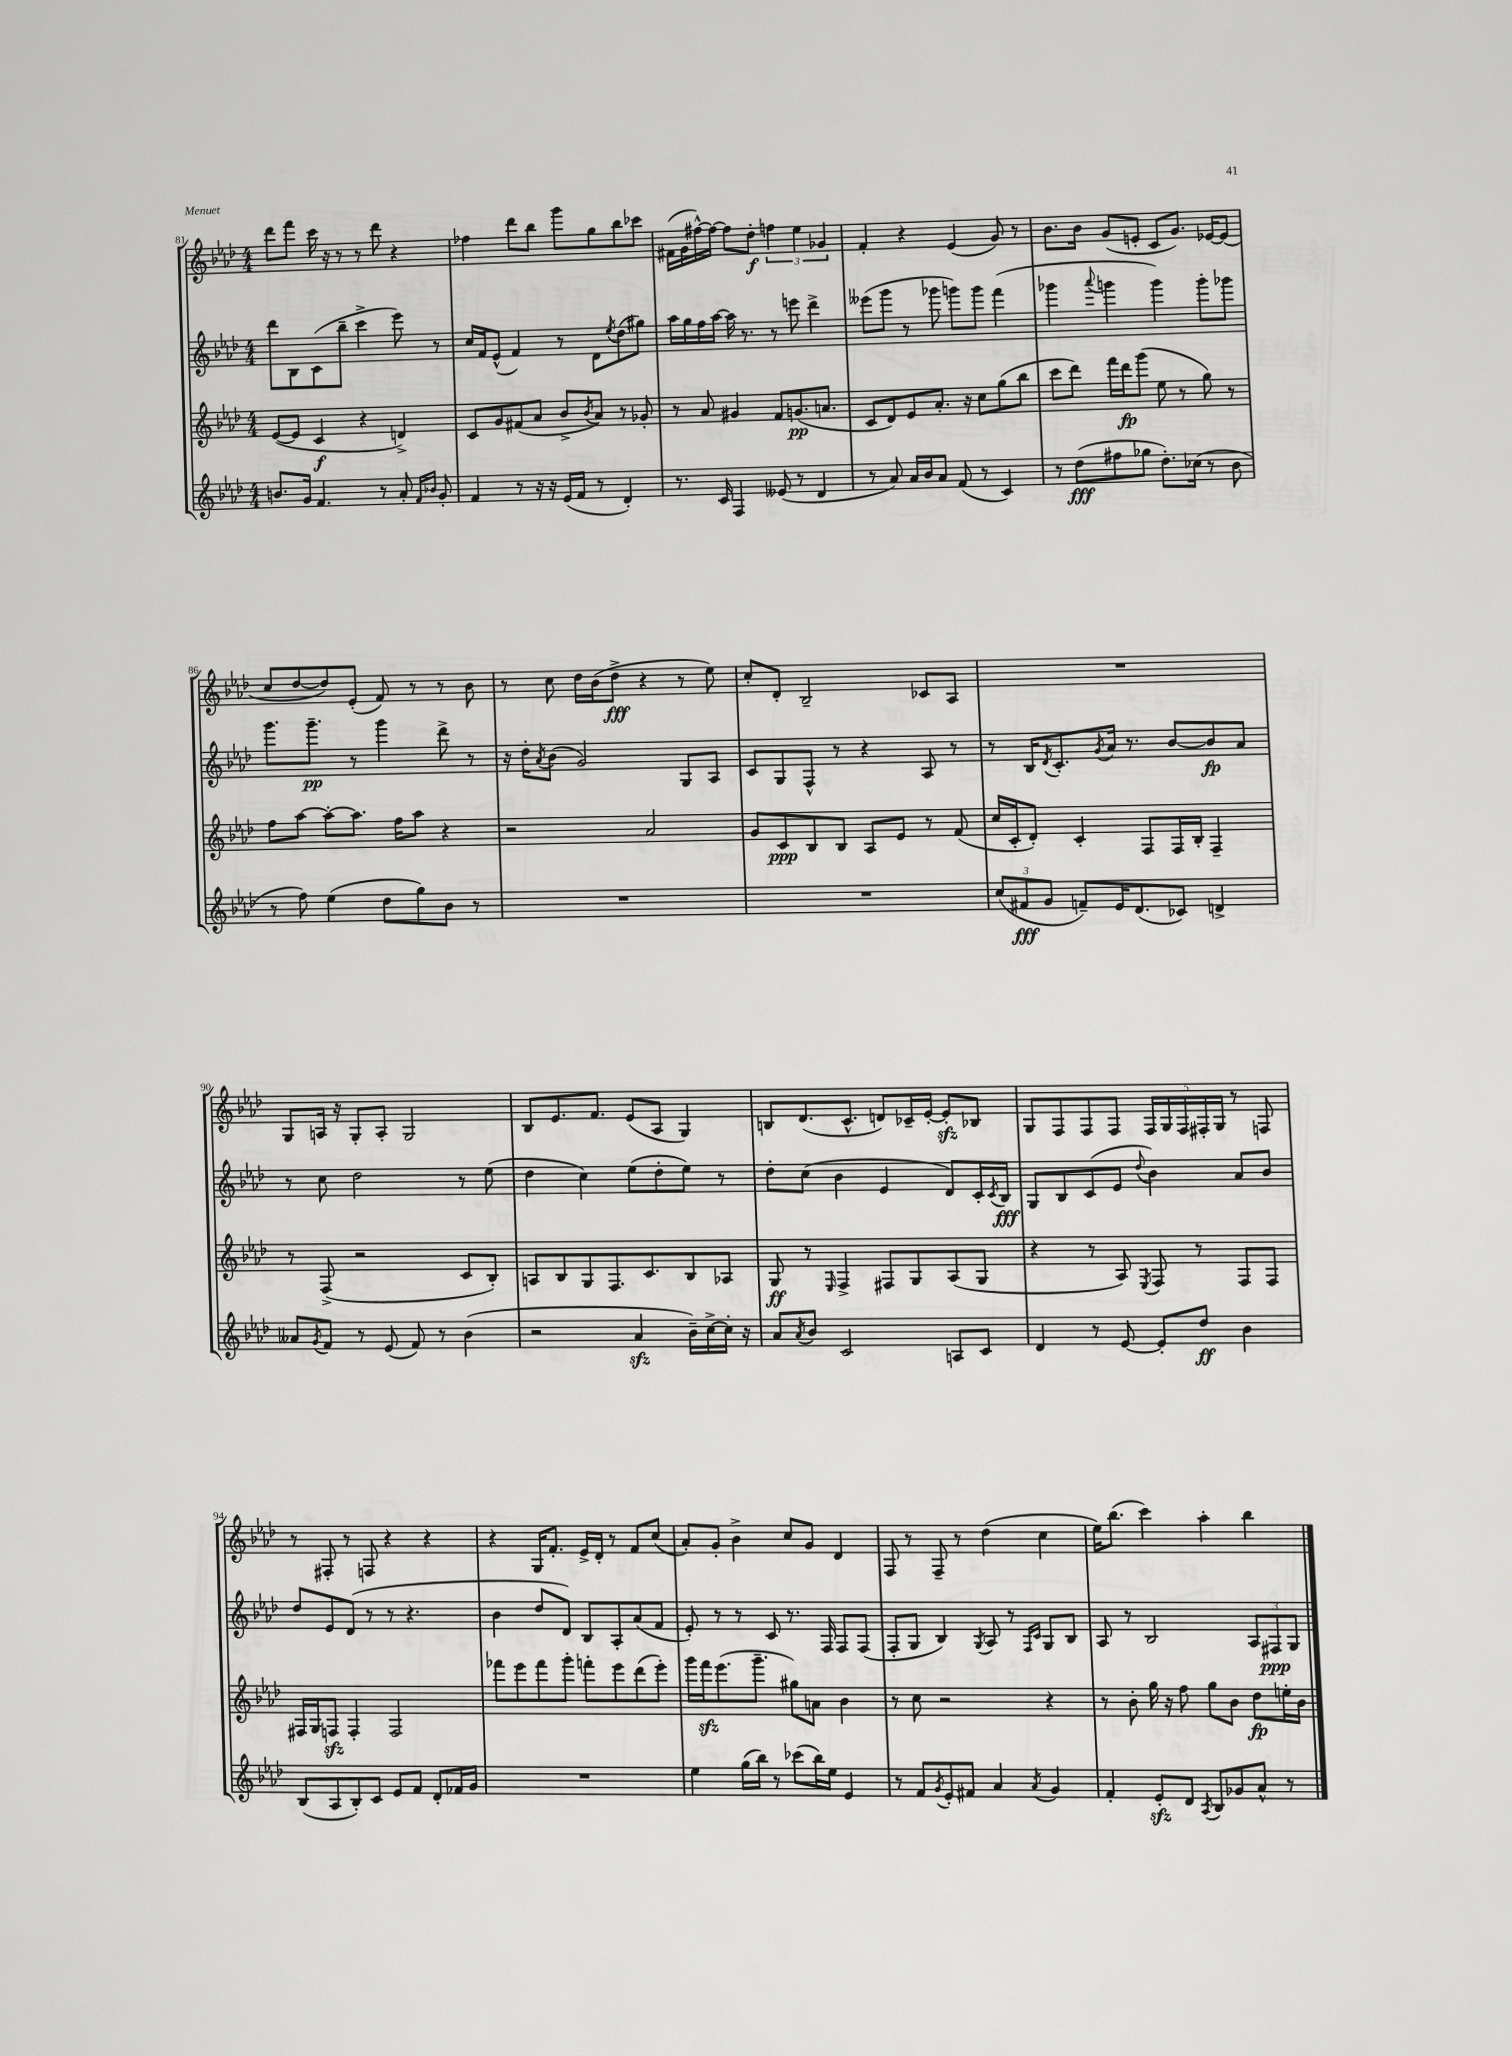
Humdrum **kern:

**kern	**kern	**kern	**kern
*staff4	*staff3	*staff2	*staff1
*clefG2	*clefG2	*clefG2	*clefG2
*k[b-e-a-d-]	*k[b-e-a-d-]	*k[b-e-a-d-]	*k[b-e-a-d-]
*M4/4	*M4/4	*M4/4	*M4/4
8.b/L	([8e-/L	8ddd-\L	8ddd-\L
.	8e-/]J	8B-\	8fff\J
16g/Jk	.	.	.
4.f/	4c/	(8c\	16ccc\
.	.	.	16r
.	.	8bb-~\J	8r
.	4r	4ccc^\	8r
8r	.	.	8ddd-\
8a-'/	4d^/)	8eee-\)	4r
16qqf/LL	.	.	.
16qqb-/JJ	.	.	.
8g'/	.	8r	.
=	=	=	=
4f/	8c/L	16cc/LL	4ff-\
.	.	16f/J	.
.	8g/	(8e-^^/J	.
8r	(8f#/	4f/)	8ddd-\L
16r	8a-/J	.	8bb-\J
16r	.	.	.
(16e-/LL	8b-^/L	8r	8ggg\L
16f/JJ	.	.	.
.	8qb-/	.	.
8r	8a-/J)	8d-\L	8gg\
.	.	8qee-/	.
4d-'/)	8r	(8dd-\	8bb-\
.	8g-'/	8gg#\J)	8ccc-\J
=	=	=	=
8.r	8r	16aa-\LL	(16f#\LL
.	.	16gg\	16g\
.	8a-/	16ff\	[16ff#^^\)
16c/	.	[16aa-\JJ	16ff#\_JJ
4F/	4g#/	16aa-\]	8ff#\]L
.	.	8.r	.
.	.	.	8dd-'\J
(8e--/	8f/L	8r	6ff\
8r	(8.g/	8eee\	.
.	.	.	6ee-\
4d-/	.	4ddd-^\	.
.	8.a/J	.	.
.	.	.	6g-/
=	=	=	=
8r	8c/L	(8eee--\L	4f'/
8a-/)	8d-/)	8ggg\J	.
16a-/LL	8e-/	8r	4r
16b-/J	.	.	.
8a-/J	8.a-'/J	8ggg-\	.
(8f/	.	8ggg\L)	(4e-/
.	16r	.	.
8r	8cc\L	8ggg\J	.
4c/)	(8gg\	(4fff\	8g/)
.	8bb-\J	.	8r
=	=	=	=
8r	8ccc\L	4ggg-\	8.b-\L
(8dd-\L	8ddd-\J)	.	.
.	.	.	16b-\Jk
.	.	8qqaaa-/	.
8ff#\	16fff\LL	4ggg\	(8g/L
.	16ddd-\J	.	.
8gg-\J	(8ggg\J	.	8e'/J
8.dd-'\L)	8ee-\	4ggg\)	8c/L
.	8r	.	8.g/J)
(16cc-\Jk	.	.	.
8r	8gg\)	8ggg'\L	.
.	.	.	[16e-/LK
8b-\	8r	8ggg-\J	(8e-/]J
=	=	=	=
8r	8ff\L	8.ggg\L	8cc/L
8ff\)	[8aa-\J	.	[8dd-/
.	.	8.ggg~\J	.
(4ee-\	8aa-'\_L	.	8dd-/])
.	8.aa-\]J	8r	(8e-'/J
8dd-\L	.	4ggg\	8f/)
.	16ff\LK	.	.
8gg\)	8aa-\J	.	8r
8b-\J	4r	8ddd-^\	8r
8r	.	8r	8b-\
=	=	=	=
1r	2r	16r	8r
.	.	16dd-'\LK	.
.	.	8qa-/	.
.	.	(8b-\J	8cc\
.	.	2g/)	16dd-\LL
.	.	.	(16b-\J
.	.	.	8dd-^\J
.	2a-/	.	4r
.	.	8G/L	8r
.	.	8A-/J	8ee-\)
=	=	=	=
1r	8g/L	8c/L	8cc'/L
.	8c/	8G/	8d-'/J
.	8B-/	8F^^/J	2B-~/
.	8B-/J	8r	.
.	8A-/L	4r	.
.	8e-/J	.	.
.	8r	8A-/	8c-/L
.	(8f/	8r	8A-/J
=	=	=	=
(12cc/L	16cc/LL	8r	1r
.	16c'/J	.	.
12f#/	.	.	.
.	8d-'/J)	16B-/LK	.
12g/J	.	.	.
.	.	8qd-/	.
.	.	8.c'/	.
8f~/L)	4c'/	.	.
.	.	8qg/	.
16e-/K	.	16a-/Jk	.
(8.d-/	.	8.r	.
.	8F/L	.	.
8c-/J)	16F/L	[8b-/L	.
.	16B-'/JJ	.	.
4d^/	4F~/	8b-/]	.
.	.	8a-/J	.
=	=	=	=
8a--/L	8r	8r	8G/L
8qg/	.	.	.
8f/J	(8F^/	8cc\	16A/Jk
.	.	.	16r
8r	2r	2dd-\	8G'/L
(8e-/	.	.	8A'/J
8f/)	.	.	2G/
8r	.	.	.
(4b-\	8c/L	8r	.
.	8B-'/J)	(8ee-\	.
=	=	=	=
2r	8A/L	4dd-\	8B-/L
.	8B-/	.	8.e-/
.	8G/	4cc\)	.
.	.	.	8.f/J
.	8.F/	.	.
4a-/	.	(8ee-\L	(8e-/L
.	8.c/	.	.
.	.	8dd-'\	8A-/J
16b-~\LL)	8B-/	8ee-\J)	4G/)
[16cc^\	.	.	.
16cc'\]JJ	8A-/J	8r	.
16r	.	.	.
=	=	=	=
8a-/L	8G/	8dd-'\L	8B/L
8qa-/	.	.	.
8b-/J	8r	(8cc\J	(8.d-/
.	16qqE-/	.	.
2c/	4F^/	4b-\	.
.	.	.	8.c^^/J
.	8F#/L	4e-/	8d/L)
.	8G/	.	16c-~/L
.	.	.	[16e-'/JJ
8A/L	(8A-/	8d-/L)	8e-'/]L
8c/J	8G/J	16c'/L	8B-/J
.	.	8qc/	.
.	.	16B-/JJ	.
=	=	=	=
4d-/	4r	8G/L	8G/L
.	.	8B-/	8F/
8r	8r	(8c/	8F/
[8e-/	8A-/)	8e-/J	8F/J
.	8qE-/	8qqdd-/	.
8e-'/]L	8F/	4b-\)	20F/LL
.	.	.	20G/
.	.	.	20F/
8dd-/J	8r	.	.
.	.	.	20F#'/
.	.	.	20G/JJ
4b-\	8F/L	8a-/L	8r
.	8F/J	8b-/J	8F/
=	=	=	=
(8B-/L	16F#/LL	8dd-/L	8r
.	16G/J	.	.
8A-/	8F/J	8e-/	8F#'/
8B-'/)	4F'/	(8d-/J	8r
8c/J	.	8r	8F/
8e-/L	2F/	8r	4r
8f/J	.	4.r	.
8d-'/L	.	.	4r
16f-/L	.	.	.
16g/JJ	.	.	.
=	=	=	=
1r	8fff-\L	4b-\	4r
.	8eee-\	.	.
.	8fff-\	8dd-/L	16G/LK
.	.	.	8.f'/J
.	8ggg'\J	8d-/J)	.
.	8fff'\L	8B-/L	16e-^/LL
.	.	.	16d-'/JJ
.	8eee-\	8A-'/	8r
.	(8ddd-\	(8a-/	8f/L
.	8eee-'\J)	8f/J	(8cc/J
=	=	=	=
4ee-\	16ggg\LL	8e-'/)	8a-'/L)
.	16fff\J	.	.
.	(8.eee-\	8r	8g'/J
(16gg\LL	.	8r	4b-^\
16bb-\JJ)	8.ggg~\J	.	.
8r	.	8c/	.
(8ccc-\L	8gg#\L)	8.r	8cc/L
16bb-\L)	8a\J	.	8g/J
16ee-\JJ	.	16F/	.
4e-/	4b-\	8F/L	4d-/
.	.	(8F/J	.
=	=	=	=
8r	8r	8F'/L	8F/
8f/L	8cc\	8G/J	8r
8qg/	.	.	.
8e-'/	2r	4B-/)	8F~/
8f#/J	.	.	8r
.	.	8qG/	.
4a-/	.	8A-/	(4dd-\
.	.	8r	.
.	.	16qqF/LL	.
8qa-/	.	16qqc/JJ	.
4g/	4r	8G/L	4cc\
.	.	8B-/J	.
=	=	=	=
4f'/	8r	8A-/	16ee-\LK)
.	.	.	(8.bb-\J
.	8b-'\	8r	.
8e-'/L	16gg\	2B-/	4ccc\)
.	16r	.	.
8d-/J	8ff\	.	.
8qA-/	.	.	.
8B-/L	8gg\L	.	4aa-'\
8g-/	8b-\J	.	.
8a-^^/J	8dd-\L	12A-/L	4bb-\
.	.	12F#/	.
8r	16ee'\L	.	.
.	.	12G/J	.
.	16b-\JJ	.	.
==	==	==	==
*-	*-	*-	*-
